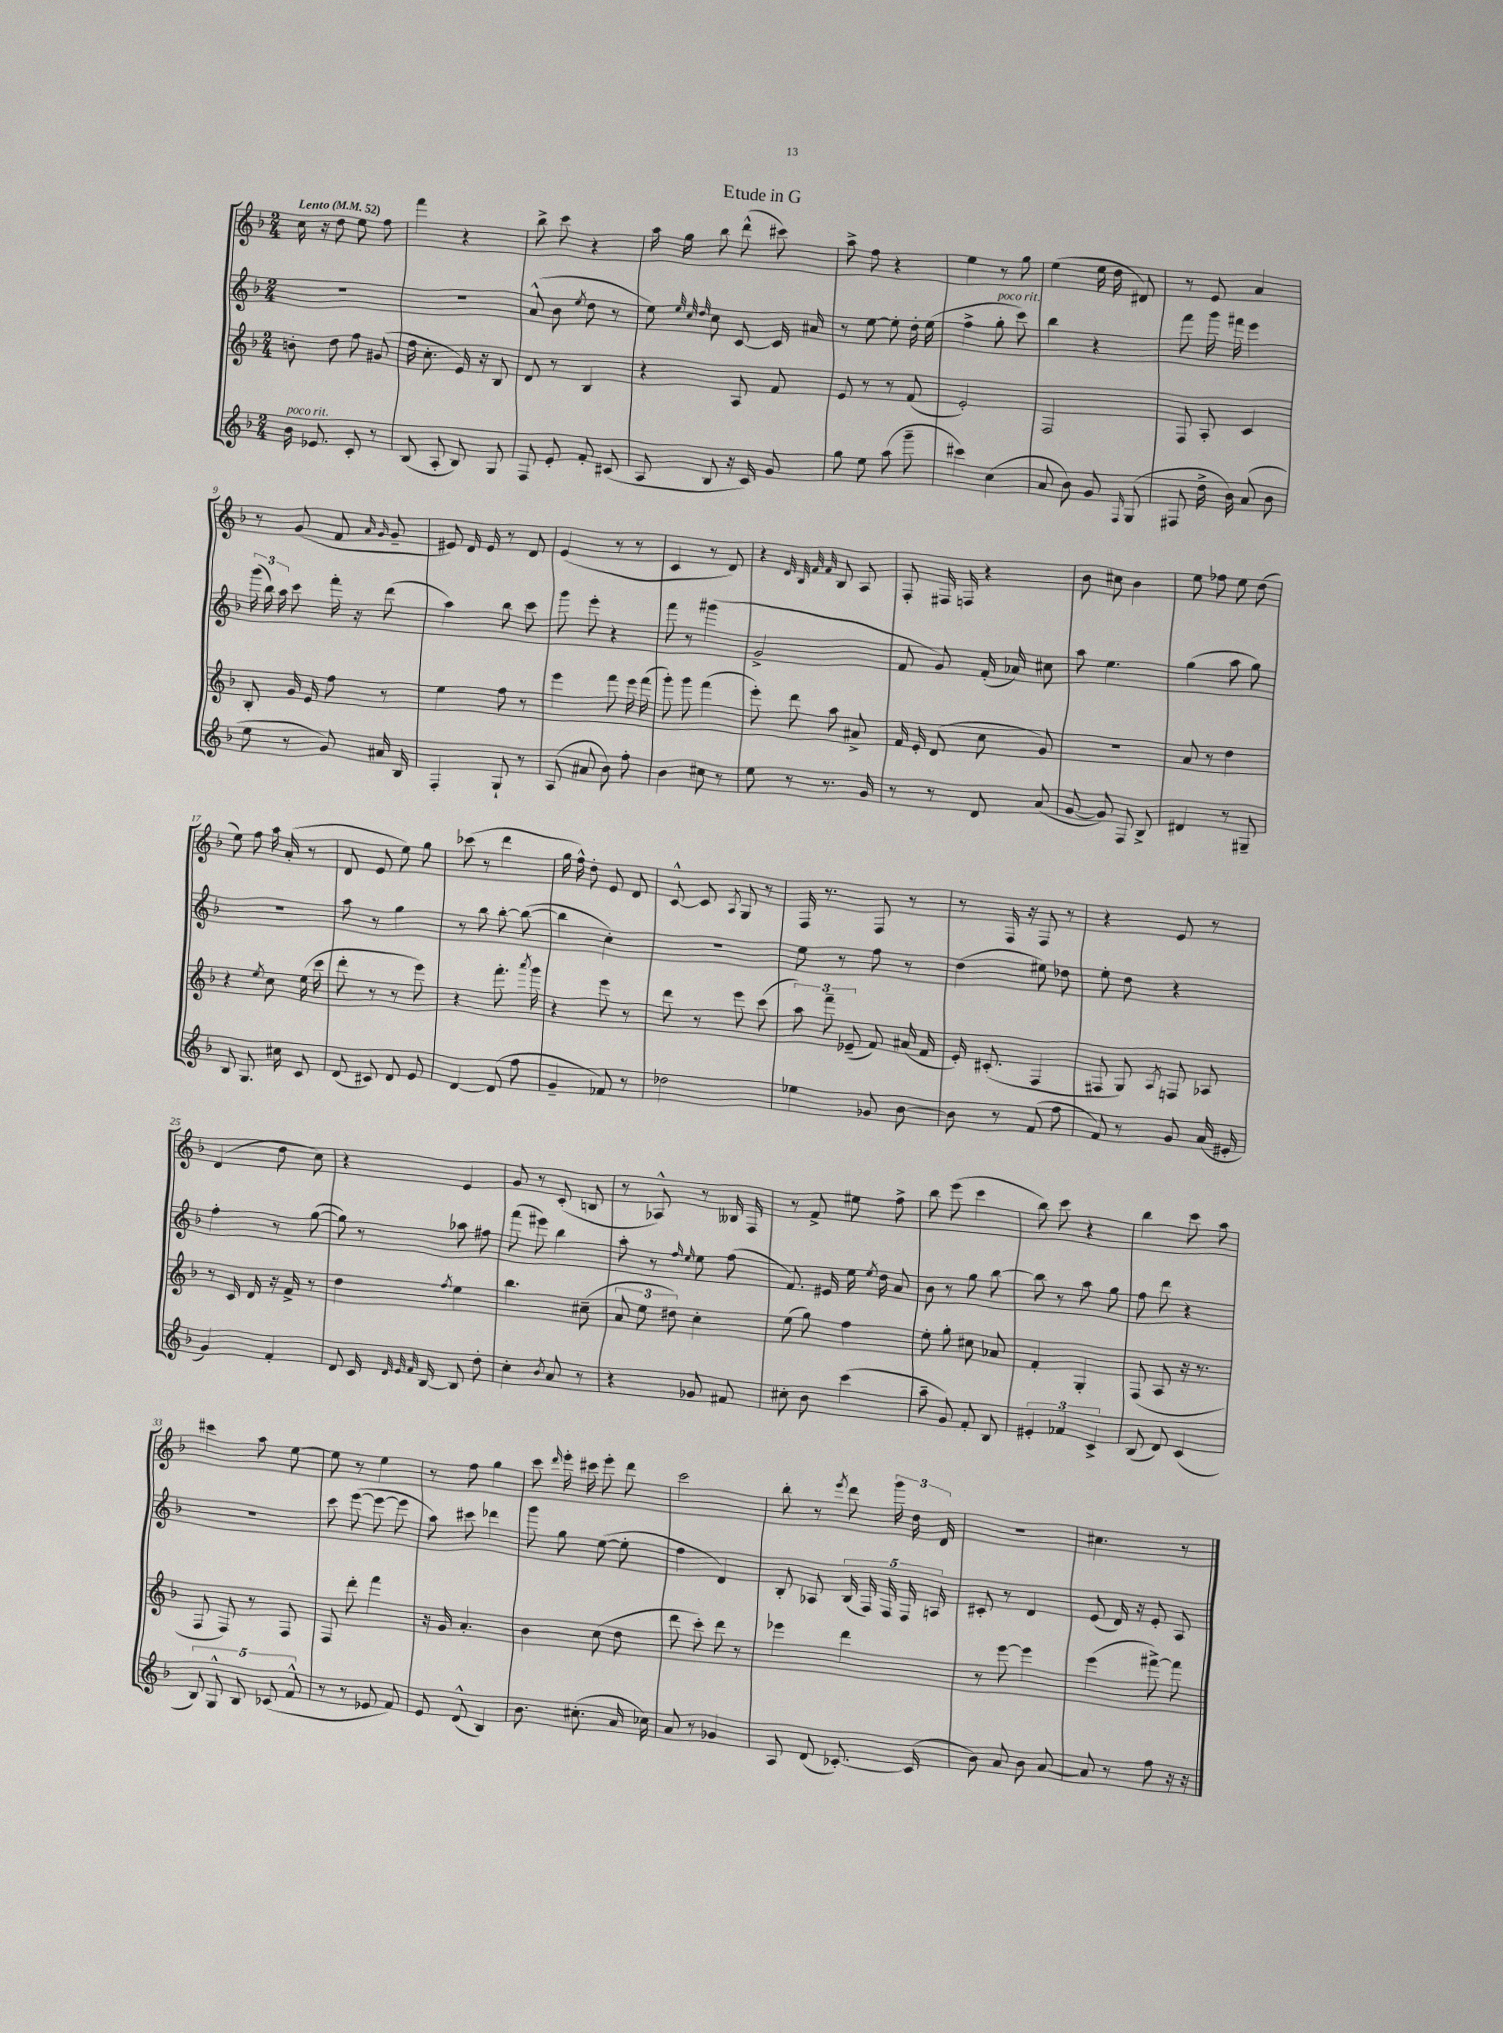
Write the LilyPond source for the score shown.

\header { title = "Etude in G" }
<<
\new StaffGroup <<
\new Staff = "s0" {
    \clef treble \key f \major \numericTimeSignature \time 2/4 \tempo "Lento" 4 = 52
    \autoBeamOff c''16 r16 d''8 e''8 f''8 |
    f'''4 r4 |
    bes''8-> c'''8 r4 |
    a''16 g''16 bes''8 d'''8-^( cis'''8) |
    a''8-> f''8 r4 |
    e''4 r8 g''8 |
    e''4( e''16 d''16 dis'8) |
    r8 e'8 a'4 |
    r8 g'8( f'8 \grace { a'16 g'16 } g'8-- |
    eis'8) d'16 eis'16 r8 d'8 |
    e'4( r8 r8 |
    c'4 r8 d'8) |
    r4 \grace { d'32 bes32 f'32 f'32 } bes8 a8 |
    f8-. fis16 f16 r4 |
    bes'8 cis''8 bes'4 |
    e''8 fes''8 e''8 d''8( |
    e''8) f''8 a''16 a'16-.( r8 |
    d'8 e'8 e''8) g''8 |
    ces'''8( r8 d'''4 |
    g''16 f''16-^) d''8-. e'8 d'8 |
    c'8~-^ c'8 \acciaccatura { a8 } g8 r8 |
    f16 r8. f8 r8 |
    r8 f16 r16 f8 r8 |
    r4 e'8 r8 |
    d'4( d''8 c''8) |
    r4 e'4 |
    g'8 r8 c'8-.( b8 |
    r8 aes8-^) r8 beses16 f16 |
    r8 f'8-> eis''8 f''8-> |
    bes''8 e'''8( c'''4 |
    bes''8) c'''8 r4 |
    bes''4 c'''8 a''8 |
    cis'''4 a''8 e''8~ |
    e''8 r8 e''4 |
    r8 f''8 g''4 |
    c'''8 \grace { d'''16 } e'''16-. cis'''16 e'''8-. d'''8 |
    c'''2 |
    bes''8-. r8 \acciaccatura { e'''8 } d'''8 \tuplet 3/2 { g'''16 d''16 d'16 } |
    r2 |
    cis''4. r8 \bar "|." |
}
\new Staff = "s1" {
    \clef treble \key f \major \numericTimeSignature \time 2/4
    \autoBeamOff R2 |
    R2 |
    a'8-^( bes'8 \acciaccatura { e''8 } d''8 r8 |
    e''8) \grace { e''32 c''32 d''32 } c''8 c'8~ c'16 ais'16 |
    r8 e''8~ e''8-. d''16-. e''16( |
    f''4-> g''8-.^\markup { \italic "poco rit." } c'''8) |
    bes''4 r4 |
    f'''8 g'''16 fis'''16 e'''4 |
    \tuplet 3/2 { g'''16( bes''16) a''16 } c'''8 f'''16-. r16 d'''8( |
    a''4) bes''8 c'''8 |
    g'''8 e'''8-. r4 |
    f'''8 r8 gis'''4( |
    g'2-> |
    f'8 g'8) f'16-.( aes'16) cis''8 |
    a''8 e''4. |
    g''4( a''8 g''8) |
    R2 |
    a''8 r8 g''4 |
    r8 bes''8 bes''8~-. bes''8~( |
    bes''4 c''4-.) |
    r2 |
    e''8 r8 f''8 r8 |
    d''4( eis''8) des''8 |
    e''8-. d''8 r4 |
    f''4-. r8 g''8~( |
    g''8) r8 aes''8 fis''8 |
    f'''8( eis'''8) bes''4 |
    a''8-. r8 \grace { f''16 e''16 } e''8 f''8( |
    f'8.) eis'16 e''16 \acciaccatura { e''8 } d''16 a'8 |
    bes'8 r8 g''8 bes''8~ |
    bes''8 r8 a''8 g''8 |
    f''8 d'''8 r4 |
    R2 |
    c'''8 e'''8~( e'''8~ e'''8 |
    a''8) cis'''8 des'''4 |
    g'''8 g''8 e''8~( e''8-. |
    f''4 d'4) |
    bes8-. aes8 \tuplet 5/4 { bes16( f16) f16 f16 a16 } |
    cis'8-. r8 d'4 |
    e'8( d'16) r16 e'8-. a8 \bar "|." |
}
\new Staff = "s2" {
    \clef treble \key f \major \numericTimeSignature \time 2/4
    \autoBeamOff b'8-. d''8 f''8 gis'8( |
    f''16 c''8.-. e'16) r16 bes8 |
    d'8 r8 bes4 |
    r4 a8 f'8 |
    e'8 r8 r8 f'8( |
    e'2-.) |
    f2 |
    f8 a8-. c'4 |
    bes8-. g'16 e'16 f''8 r8 |
    e''4 f''8 r8 |
    e'''4 f'''8 e'''16 f'''16( |
    g'''8-.) g'''8 f'''4( |
    e'''8-.) d'''8 a''8 ais'8-> |
    f'16 e'16-. d'8( c''8 g'8) |
    r2 |
    a'8 r8 d''4 |
    r4 \acciaccatura { e''8 } c''8 e''16( c'''16 |
    d'''8-. r8 r8 e'''8) |
    r4 f'''8.-. \acciaccatura { a'''8 } g'''16 |
    r4 e'''8 r8 |
    d'''8 r8 e'''8 c'''8( |
    \tuplet 3/2 { a''8) f'''8-- ees'8--( } f'8) ais'16( f'16 |
    e'16-.) cis'8.-.( f4 |
    fis8 g8) \acciaccatura { a8 } f8 aes8 |
    r8 c'16 d'16 r16 f'16-> r8 |
    d''4 \acciaccatura { f''8 } e''4 |
    bes''4. cis''8--( |
    \tuplet 3/2 { a'8 e''8 dis''8) } c''4-. |
    e''8( g''8) f''4 |
    e''8-. g''8-. cis''8 aes'8 |
    f'4-. g4-. |
    f8( a8 r16 r8. |
    f8 f8) r8 f8 |
    f8 d'''8-. f'''4 |
    r16 g'16 a'4.-. |
    bes'4 c''8( d''8 |
    d'''8 c'''8-.) d'''8 r8 |
    ees'''4 d'''4 |
    r8 e'''8~ e'''4 |
    e'''4( fis'''8~->) fis'''8 \bar "|." |
}
\new Staff = "s3" {
    \clef treble \key f \major \numericTimeSignature \time 2/4
    \autoBeamOff bes'16^\markup { \italic "poco rit." } ees'8. c'8-. r8 |
    bes8( a8-. bes8) g8 |
    f8 e'8-. f'8-. cis'8( |
    a8 bes8 r16 c'16) g'8 |
    g''8 e''8 a''8( g'''8-- |
    cis'''4) c''4( |
    a'8 bes'8) g'8 \grace { f16 } g8( |
    fis8 d''16-> bes'16) a'8( bes'8 |
    e''8 r8 g'8) ais'16 bes16 |
    f4-. g8-! r8 |
    a8( ais'8 bes'8) f''8-. |
    bes'4 cis''8 r8 |
    e''8 r8 r8. g'16 |
    r8 r8 d'8 a'8( |
    g'8~ g'8) f8 bes8-> |
    dis'4 r8 gis8-- |
    bes8 g8. cis''16 c'8 |
    d'8( cis'8) d'8 e'8 |
    d'4~ d'8( f''8 |
    g'4-- fes'8) r8 |
    des''2 |
    ees''4 ges'8 bes'8~ |
    bes'8 r8 f'8( f''8 |
    f'8) r8 g'8 a'16( eis'16-. |
    g'4) f'4-. |
    d'8 c'16 \grace { d'32 e'32 f'32 } bes16~ bes8 d''8-. |
    c''4-. \acciaccatura { bes'8 } a'8 r8 |
    r4 ges'8 fis'8 |
    cis''8-. bes'8 c'''4( |
    a''8-- g'8) f'8-. bes8 |
    \tuplet 3/2 { eis'4-. fes'4 c'4-> } |
    bes8( d'8) c'4( |
    \tuplet 5/4 { bes8) g8-^ bes8 ces'8( f'8-^ } |
    r8 r8 ees'8 f'8) |
    e'8 d'8-^( bes4) |
    bes'8. cis''8.-.( a'16 ces''16) |
    a'8 r8 ges'4 |
    a8 d'8( ces'8.~-.) ces'16( |
    bes'8) a'8 bes'8 a'8~ |
    a'8 r8 f''8 r16 r16 \bar "|." |
}
>>
>>
